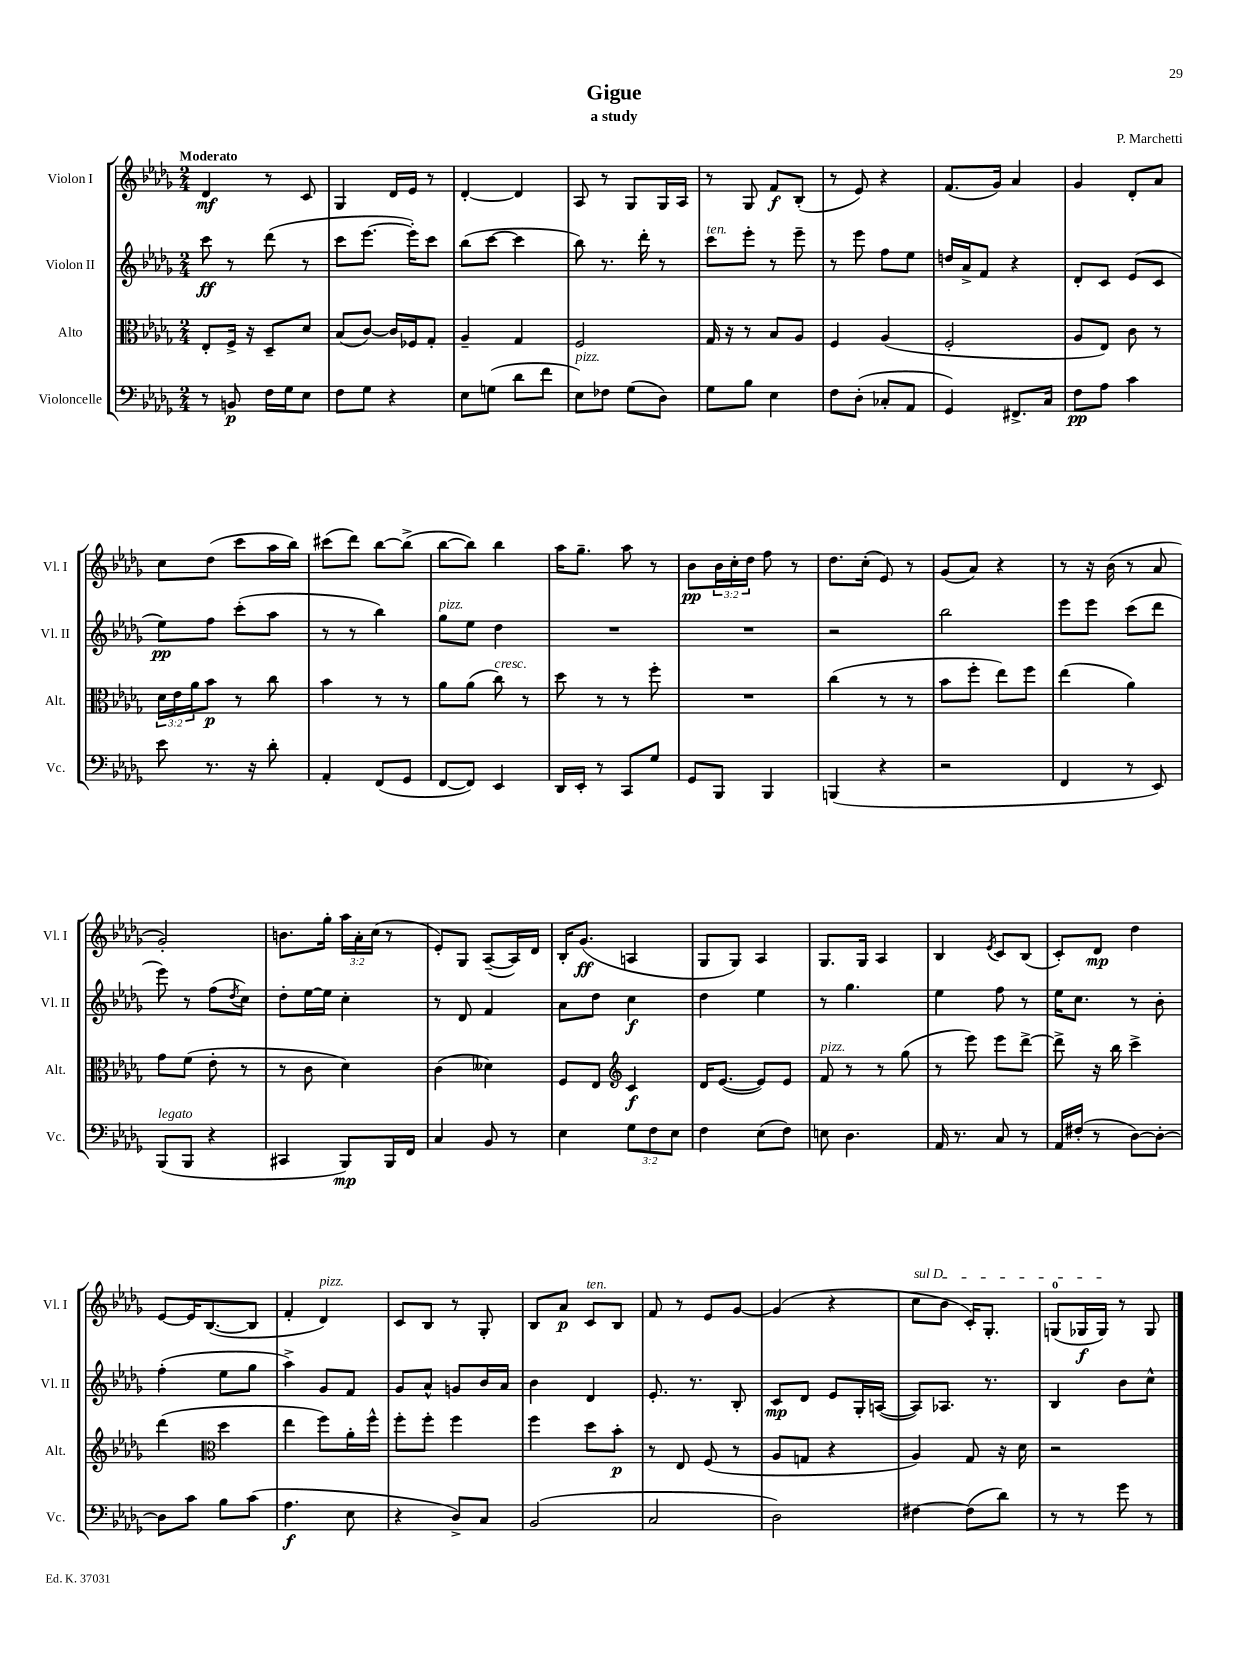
\header { title = "Gigue" composer = "P. Marchetti" subtitle = "a study" }
<<
\new StaffGroup <<
\new Staff = "s0" \with { instrumentName = "Violon I" shortInstrumentName = "Vl. I" } {
    \clef treble \key des \major \numericTimeSignature \time 2/4 \override Staff.TupletNumber.text = #tuplet-number::calc-fraction-text \tempo "Moderato"
    des'4\mf r8 c'8 |
    ges4 des'16 ees'16 r8 |
    des'4~-. des'4 |
    aes8 r8 ges8 ges16 aes16 |
    r8 ges8 f'8\f bes8-.( |
    r8 ees'8) r4 |
    f'8.( ges'16) aes'4 |
    ges'4 des'8-. aes'8 |
    c''8 des''8( c'''8 aes''16 bes''16) |
    cis'''8( des'''8) bes''8~ bes''8->( |
    bes''8~ bes''8) bes''4 |
    aes''16 ges''8.-- aes''8 r8 |
    bes'8\pp \tuplet 3/2 { bes'16 c''16-. des''16 } f''8 r8 |
    des''8. c''16-.( ees'8) r8 |
    ges'8( aes'8) r4 |
    r8 r16 bes'16( r8 aes'8 |
    ges'2-.) |
    b'8. ges''16-. \tuplet 3/2 { aes''16 aes'16-. c''16( } r8 |
    ees'8-.) ges8 aes8~--( aes16) des'16 |
    bes16-. ges'8.\ff( a4 |
    ges8 ges8) aes4 |
    ges8. ges16 aes4 |
    bes4 \acciaccatura { ees'8 } c'8 bes8( |
    c'8-.) des'8\mp des''4 |
    ees'8~ ees'16 bes8.~( bes8 |
    f'4-. des'4^\markup { \italic "pizz." }) |
    c'8 bes8 r8 ges8-. |
    bes8 aes'8\p c'8^\markup { \italic "ten." } bes8 |
    f'8 r8 ees'8 ges'8~ |
    ges'4( r4 |
    \once \override TextSpanner.bound-details.left.text = \markup { \italic "sul D" } c''8\startTextSpan bes'8 c'16-.) ges8.-. |
    g8-0( ges16\f ges16\stopTextSpan) r8 ges8 \bar "|." |
}
\new Staff = "s1" \with { instrumentName = "Violon II" shortInstrumentName = "Vl. II" } {
    \clef treble \key des \major \numericTimeSignature \time 2/4
    c'''8\ff r8 des'''8( r8 |
    c'''8 ees'''8.~ ees'''16-.) c'''8 |
    bes''8( c'''8~ c'''4 |
    bes''8) r8. des'''16-. r8 |
    c'''8^\markup { \italic "ten." } ees'''8-. r8 ees'''8-- |
    r8 ees'''8 f''8 ees''8 |
    d''16 aes'16-> f'8 r4 |
    des'8-. c'8 ees'8( c'8 |
    ees''8\pp) f''8 c'''8-.( aes''8 |
    r8 r8 bes''4) |
    ges''8^\markup { \italic "pizz." } ees''8 des''4 |
    R2 |
    R2 |
    r2 |
    bes''2 |
    ees'''8 ees'''8 c'''8( des'''8 |
    ees'''8) r8 f''8( \acciaccatura { des''8 } c''8) |
    des''8-. ees''16~ ees''16 c''4-. |
    r8 des'8 f'4 |
    aes'8 des''8 c''4\f |
    des''4 ees''4 |
    r8 ges''4. |
    ees''4 f''8 r8 |
    ees''16 c''8. r8 bes'8-. |
    f''4-.( ees''8 ges''8 |
    aes''4->) ges'8 f'8 |
    ges'8 aes'8-^ g'8 bes'16 aes'16 |
    bes'4 des'4 |
    ees'8.-. r8. bes8-. |
    c'8\mp des'8 ees'8 ges16-. a16~( |
    a8) aes8. r8. |
    bes4 bes'8 c''8-^ \bar "|." |
}
\new Staff = "s2" \with { instrumentName = "Alto" shortInstrumentName = "Alt." } {
    \clef alto \key des \major \numericTimeSignature \time 2/4 \override Staff.TupletNumber.text = #tuplet-number::calc-fraction-text
    ees8-. f16-> r16 des8-- des'8 |
    bes8( c'8~) c'16 fes16 ges8-. |
    aes4-- ges4 |
    f2 |
    ges16 r16 r8 bes8 aes8 |
    f4 aes4( |
    f2-. |
    aes8 ees8) c'8 r8 |
    \tuplet 3/2 { des'16 ees'16 aes'16 } bes'8\p r8 c''8 |
    bes'4 r8 r8 |
    aes'8 aes'8( c''8^\markup { \italic "cresc." }) r8 |
    des''8 r8 r8 f''8-. |
    R2 |
    c''4( r8 r8 |
    bes'8 f''8-. ees''8) f''8 |
    ees''4( aes'4) |
    ges'8 f'8( ees'8-. r8 |
    r8 c'8 des'4) |
    c'4( deses'4) |
    f8 ees8 \clef treble c'4\f |
    des'16 ees'8.~( ees'8) ees'8 |
    f'8^\markup { \italic "pizz." } r8 r8 ges''8( |
    r8 ees'''8) ees'''8 des'''8~-> |
    des'''8-> r16 bes''16 c'''4-> |
    des'''4( \clef alto des''4 |
    ees''4 f''8) aes'16-. f''16-^ |
    f''8-. f''8-. f''4 |
    f''4 des''8 bes'8-.\p |
    r8 ees8 f8( r8 |
    aes8 g8 r4 |
    aes4) ges8 r16 des'16 |
    r2 \bar "|." |
}
\new Staff = "s3" \with { instrumentName = "Violoncelle" shortInstrumentName = "Vc." } {
    \clef bass \key des \major \numericTimeSignature \time 2/4 \override Staff.TupletNumber.text = #tuplet-number::calc-fraction-text
    r8 b,8\p f16 ges16 ees8 |
    f8 ges8 r4 |
    ees8 g8( des'8 f'8 |
    ees8^\markup { \italic "pizz." }) fes8 ges8( des8) |
    ges8 bes8 ees4 |
    f8 des8-.( ces8-. aes,8 |
    ges,4) fis,8.-> c16 |
    f8\pp aes8 c'4 |
    ees'8 r8. r16 des'8-. |
    aes,4-. f,8( ges,8 |
    f,8~ f,8) ees,4 |
    des,16 ees,16-. r8 c,8 ges8 |
    ges,8 bes,,8 bes,,4 |
    b,,4( r4 |
    r2 |
    f,4 r8 ees,8) |
    bes,,8^\markup { \italic "legato" }( bes,,8 r4 |
    cis,4 bes,,8\mp) bes,,16 f,16 |
    c4 bes,8 r8 |
    ees4 \tuplet 3/2 { ges8 f8 ees8 } |
    f4 ees8( f8) |
    e8 des4. |
    aes,16 r8. c8 r8 |
    aes,16 fis16-.( r8 des8~) des8~-. |
    des8 c'8 bes8 c'8( |
    aes4.\f ees8 |
    r4 des8->) c8 |
    bes,2( |
    c2 |
    des2) |
    fis4~ fis8( des'8) |
    r8 r8 ges'8 r8 \bar "|." |
}
>>
>>
\layout { \context { \Score \remove "Bar_number_engraver" } }
